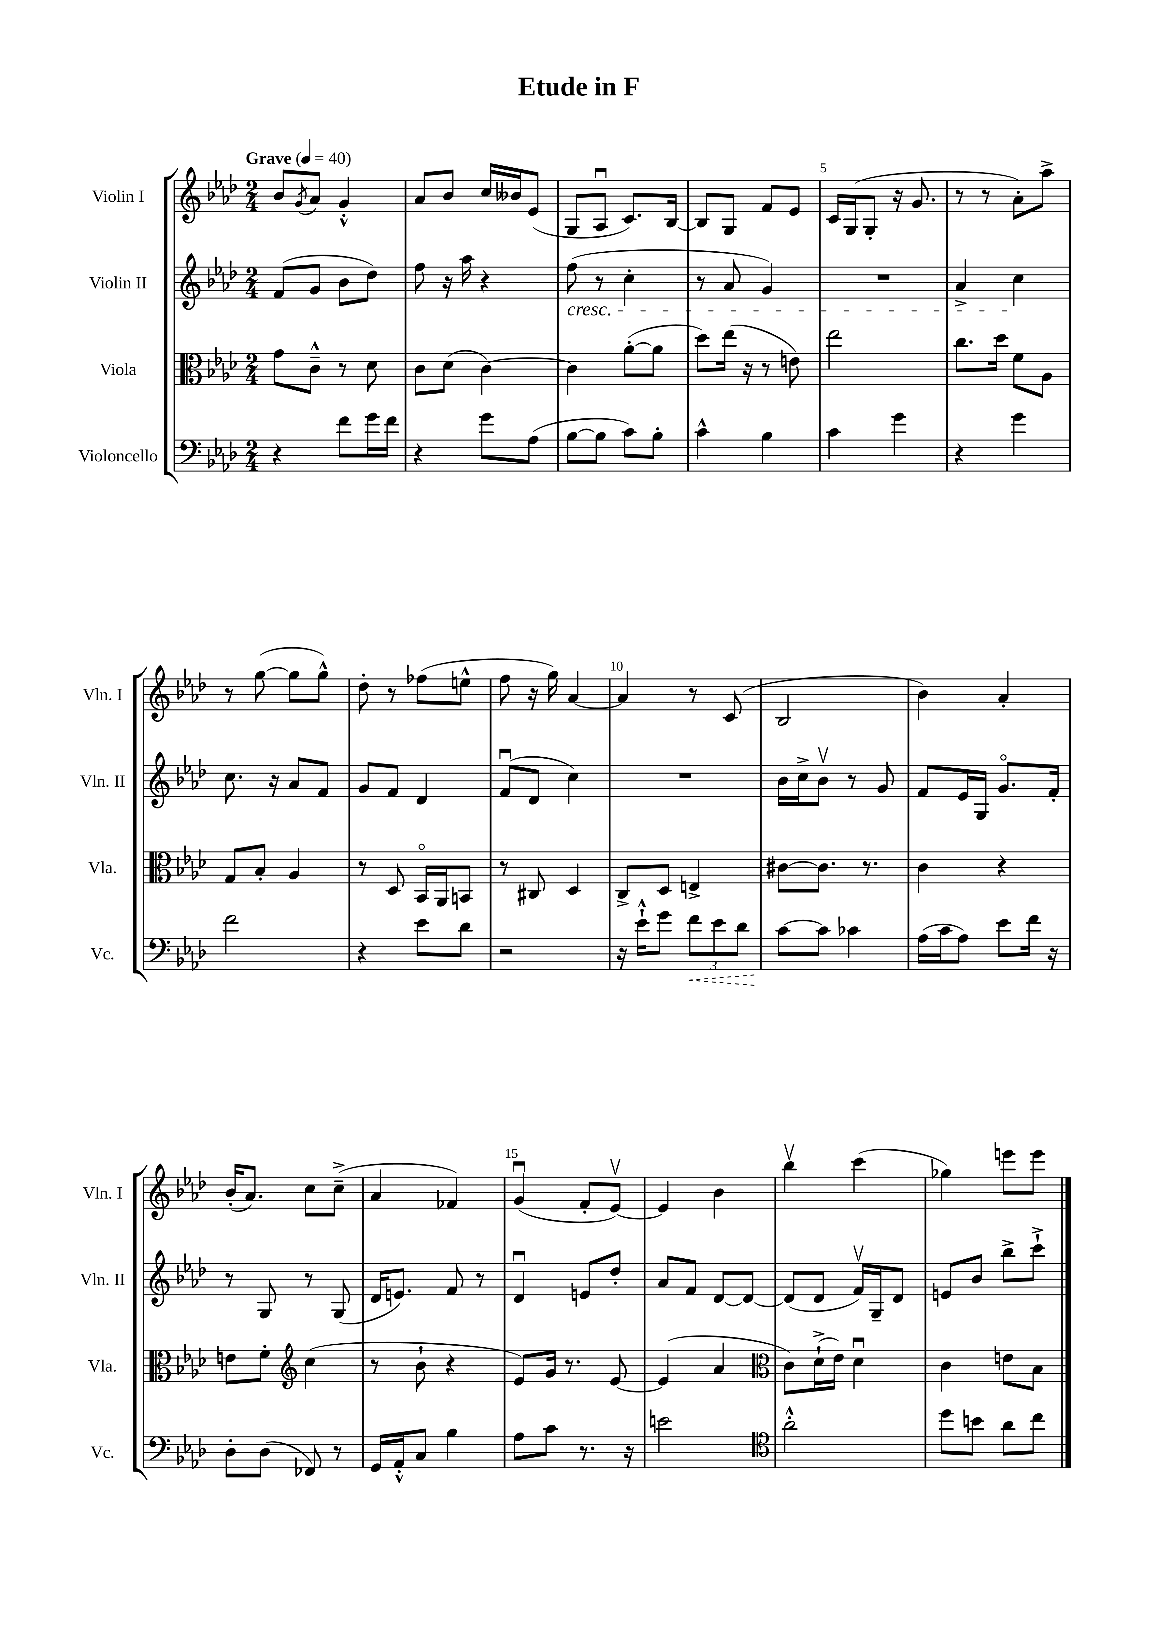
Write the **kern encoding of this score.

**kern	**kern	**kern	**kern
*staff4	*staff3	*staff2	*staff1
*clefF4	*clefC3	*clefG2	*clefG2
*k[b-e-a-d-]	*k[b-e-a-d-]	*k[b-e-a-d-]	*k[b-e-a-d-]
*M2/4	*M2/4	*M2/4	*M2/4
*MM40	*MM40	*MM40	*MM40
4r	8g\L	(8f/L	8b-/L
.	.	.	8qg/
.	8c~^^\J	8g/J	8a-/J
8f\L	8r	8b-\L	4g'^^/
16g\L	8d-\	8dd-\J)	.
16f\JJ	.	.	.
=	=	=	=
4r	8c\L	8ff\	8a-/L
.	(8d-\J	16r	8b-/J
.	.	16aa-\	.
8g\L	[4c\)	4r	16cc/LL
.	.	.	16b--/J
(8A-\J	.	.	(8e-/J
=	=	=	=
[8B-\L	4c\]	(8ff\	8G/L
8B-\]J	.	8r	8A-u/J
8c\L)	([8a-'\L	4cc'\	8.c/L)
8B-'\J	8a-\]J	.	.
.	.	.	[16B-/Jk
=	=	=	=
4c^^\	8dd-\L)	8r	8B-/]L
.	(16ee-\Jk	8a-/	8G/J
.	16r	.	.
4B-\	8r	4g/)	8f/L
.	8e\)	.	8e-/J
=	=	=	=
4c\	2ee-\	2r	16c/LL
.	.	.	(16G/J
.	.	.	8G'/J
4g\	.	.	16r
.	.	.	8.g/
=	=	=	=
4r	8.cc\L	4a-^/	8r
.	.	.	8r
.	16dd-\Jk	.	.
4g\	8f\L	4cc\	8a-'\L)
.	8A-\J	.	8aa-^\J
=	=	=	=
2f\	8G/L	8.cc\	8r
.	8B-'/J	.	([8gg\
.	.	16r	.
.	4A-/	8a-/L	8gg\]L
.	.	8f/J	8gg^^\J)
=	=	=	=
4r	8r	8g/L	8dd-'\
.	8D-/	8f/J	8r
8e-\L	16BB-o/LL	4d-/	(8ff-\L
.	16AA-/J	.	.
8d-\J	8BB/J	.	8ee^^\J
=	=	=	=
2r	8r	(8fu/L	8ff\
.	8C#/	8d-/J	16r
.	.	.	16gg\)
.	4D-/	4cc\)	[4a-/
=	=	=	=
16r	8C^/L	2r	4a-/]
16e-`^^\LK	.	.	.
8g\J	8D-/J	.	.
12f\L	4E^/	.	8r
12e-\	.	.	.
.	.	.	(8c/
12d-\J	.	.	.
=	=	=	=
[8c\L	[8c#\L	16b-\LL	2B-/
.	.	16cc^\J	.
8c\]J	8.c#\]J	8b-v\J	.
4c-\	.	8r	.
.	8.r	.	.
.	.	8g/	.
=	=	=	=
(16A-\LL	4c\	8f/L	4b-\)
16c\J	.	.	.
8A-\J)	.	16e-/L	.
.	.	16G/JJ	.
8e-\L	4r	8.go/L	4a-'/
16f\Jk	.	.	.
16r	.	16f'/Jk	.
=	=	=	=
8D-'\L	8e\L	8r	(16b-'/LK
.	.	.	8.a-/J)
(8D-\J	8f'\J	8G/	.
*	*clefG2	*	*
8FF-/)	(4cc\	8r	8cc\L
8r	.	(8G/	(8cc~^\J
=	=	=	=
16GG/LL	8r	16d-/LK	4a-/
16AA-'^^/J	.	8.e/J)	.
8C/J	8b-`\	.	.
4B-\	4r	8f/	4f-/)
.	.	8r	.
=	=	=	=
8A-\L	8e-/L)	4d-u/	(4gu/
8c\J	16g/Jk	.	.
.	8.r	.	.
8.r	.	8e/L	8f'/L
.	[8e-/	8dd-'/J	[8e-v/J)
16r	.	.	.
=	=	=	=
2e\	(4e-/]	8a-/L	4e-/]
.	.	8f/J	.
.	4a-/	[8d-/L	4b-\
.	.	8d-/_J	.
=	=	=	=
*clefC4	*clefC3	*	*
2a-'^^\	8c\L)	(8d-/]L	4bb-v\
.	(16d-`^\L	8d-/J	.
.	16e-\JJ)	.	.
.	4d-u\	16fv/LL)	(4ccc\
.	.	16G~/J	.
.	.	8d-/J	.
=	=	=	=
8dd-\L	4c\	8e/L	4gg-\)
8b\J	.	8b-/J	.
8a-\L	8e\L	8bb-^\L	8eee\L
8cc\J	8B-\J	8ccc`^\J	8eee\J
==	==	==	==
*-	*-	*-	*-
